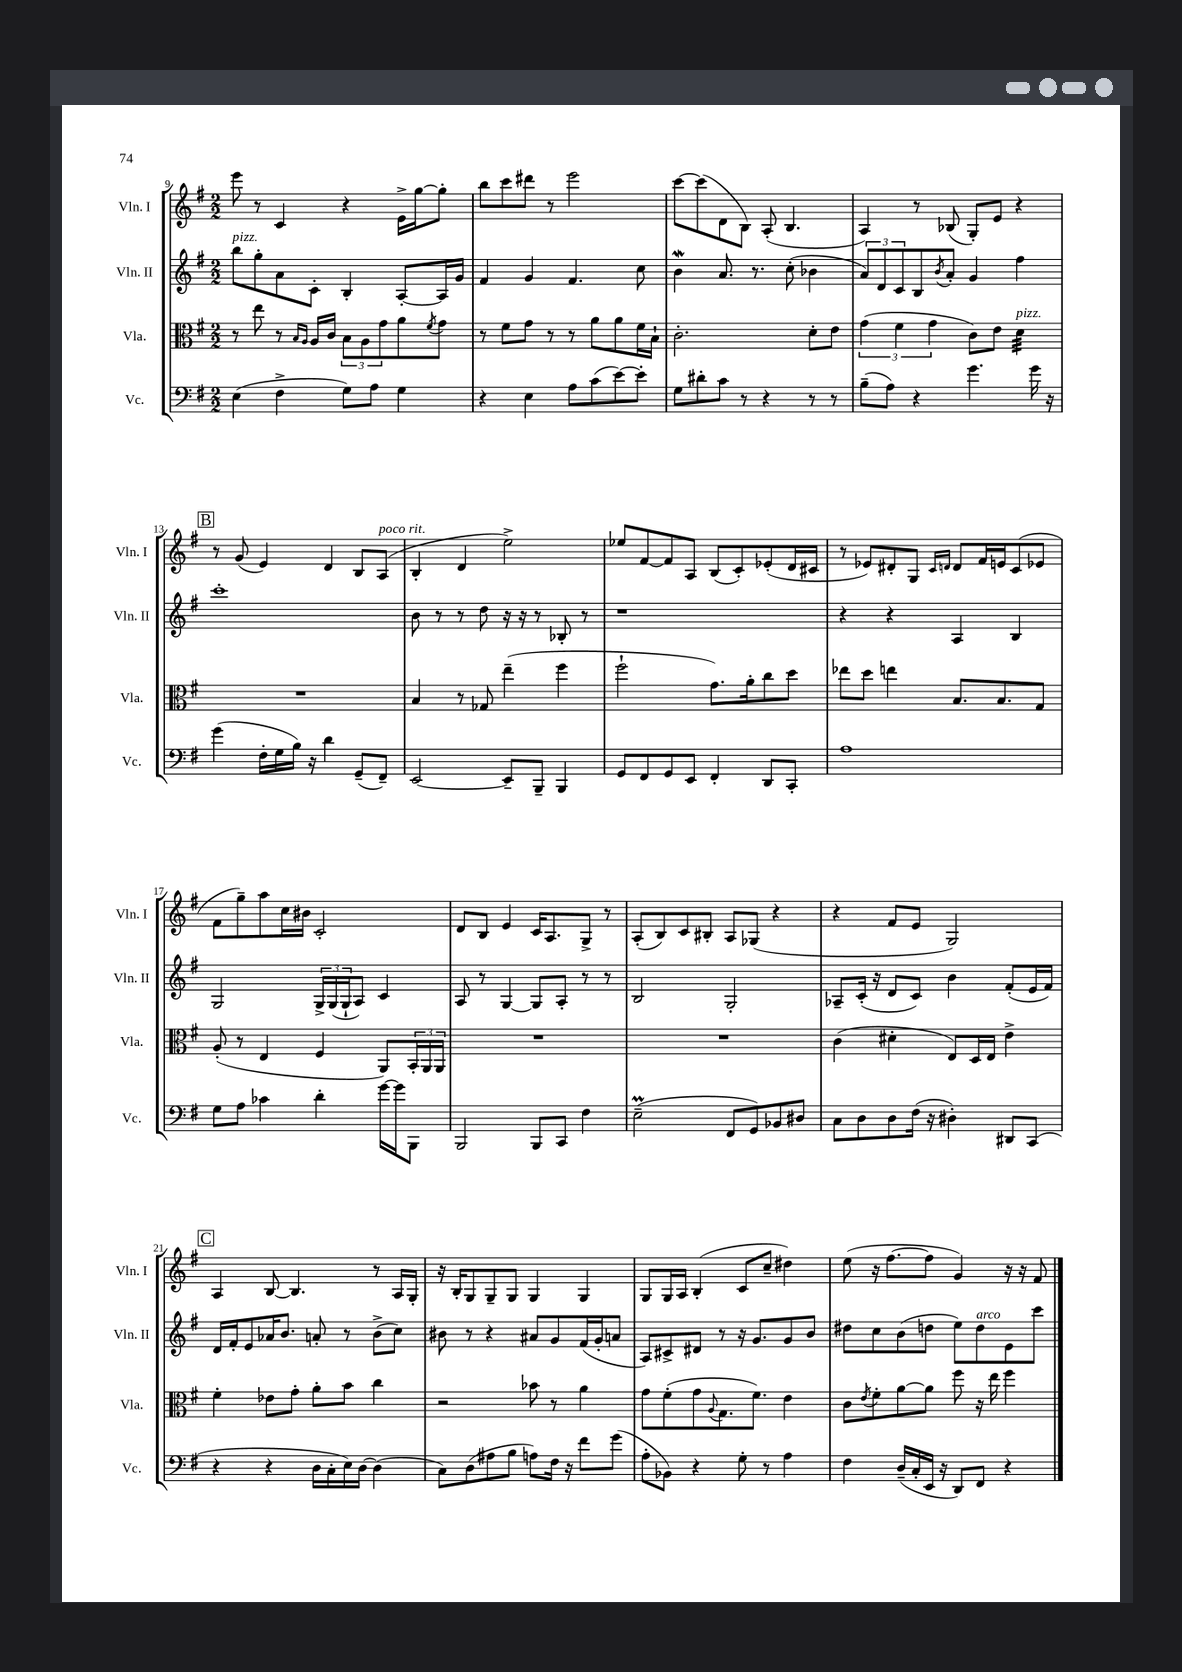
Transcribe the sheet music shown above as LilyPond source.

<<
\new StaffGroup <<
\new Staff = "s0" \with { instrumentName = "Vln. I" shortInstrumentName = "Vln. I" } {
    \clef treble \key g \major \numericTimeSignature \time 2/2
    e'''8 r8 c'4 r4 e'16-> g''16~ g''8-. |
    b''8 c'''8 dis'''8 r8 e'''2 |
    c'''8~ c'''8( d'8 b8) a8-.( b4. |
    a4) r8 bes8( g8-.) e'8 r4 |
    \mark \markup { \box "B" } r8 g'8( e'4) d'4 b8 a8^\markup { \italic "poco rit." }( |
    b4-. d'4 e''2->) |
    ees''8 fis'8~ fis'8 a8 b8( c'8-.) ees'8-.( d'16 cis'16 |
    r8 ees'8) dis'8-. g8 \grace { c'16 d'16 } d'8 fis'16 e'16 c'8( ees'8 |
    fis'8 g''8--) a''8 c''16 bis'16 c'2-. |
    d'8 b8 e'4 c'16 a8. g8-> r8 |
    a8-.( b8) c'8 bis8-. a8 ges8( r4 |
    r4 fis'8 e'8 g2) |
    \mark \markup { \box "C" } a4 b8~ b4. r8 a16 g16-. |
    r16 b16-. g8 g8-- g8 g4 g4 |
    g8 g16 a16 b4-.( c'8 c''8-- dis''4) |
    e''8( r16 fis''8.~ fis''8 g'4) r16 r16 fis'8 \bar "|." |
}
\new Staff = "s1" \with { instrumentName = "Vln. II" shortInstrumentName = "Vln. II" } {
    \clef treble \key g \major \numericTimeSignature \time 2/2
    b''8^\markup { \italic "pizz." } g''8-. a'8 c'8-. b4-. a8~-. a16 g'16 |
    fis'4 g'4 fis'4. c''8 |
    b'4\mordent a'8. r8. c''8-.( bes'4 |
    \tuplet 3/2 { a'8) d'8 c'8 } b8 \acciaccatura { b'8 } a'8-. g'4 fis''4 |
    \mark \markup { \box "B" } c'''1-. |
    b'8 r8 r8 d''8 r16 r16 r8 bes8-. r8 |
    r1 |
    r4 r4 a4 b4 |
    g2 \tuplet 3/2 { g16-> g16( g16-! } a8) c'4 |
    a8 r8 g4~ g8 a8-. r8 r8 |
    b2 g2-. |
    aes8-- c'16-.( r16 d'8 c'8) b'4 fis'8-.( e'16 fis'16) |
    \mark \markup { \box "C" } d'16 fis'16-. e'8 aes'16 b'8. a'8-. r8 b'8->( c''8) |
    bis'8 r8 r4 ais'8 g'8 fis'16( g'16-. a'8 |
    a8) cis'8-> dis'8 r8 r16 g'8. g'8 b'8 |
    dis''8 c''8 b'8( d''8 e''8) d''8^\markup { \italic "arco" } e'8 c'''8 \bar "|." |
}
\new Staff = "s2" \with { instrumentName = "Vla." shortInstrumentName = "Vla." } {
    \clef alto \key g \major \numericTimeSignature \time 2/2
    r8 e''8 r8 \grace { b16 a16 } a16 c'16 \tuplet 3/2 { b8 a8 g'8 } a'8 \acciaccatura { fis'8 } g'8 |
    r8 fis'8 g'8 r8 r8 a'8 a'8 fis'16 b16-! |
    c'2.-. d'8-. e'8 |
    \tuplet 3/2 { g'4( fis'4 g'4 } c'8) e'8 d'4:32^\markup { \italic "pizz." } |
    \mark \markup { \box "B" } R1 |
    b4 r8 ges8 e''4--( fis''4 |
    fis''2-! g'8.) a'16-. c''8 d''8 |
    ees''8 d''8 e''4 b8. b8. g8 |
    a8-.( r8 e4 fis4 a,8) \tuplet 3/2 { b,16-. a,16 a,16 } |
    R1 |
    R1 |
    c'4( dis'4-. e8) d16 e16 e'4-> |
    \mark \markup { \box "C" } fis'4-. ees'8 g'8-. a'8-. b'8 c''4 |
    r2 bes'8 r8 a'4 |
    g'8 fis'8-.( g'8 \appoggiatura { a8 } g8. fis'8.) e'4 |
    c'8 \acciaccatura { e'8 } fis'8-. a'8~ a'8 fis''8 r16 e''16 fis''4 \bar "|." |
}
\new Staff = "s3" \with { instrumentName = "Vc." shortInstrumentName = "Vc." } {
    \clef bass \key g \major \numericTimeSignature \time 2/2
    e4( fis4-> g8) a8 g4 |
    r4 e4 a8 c'8( e'8~) e'8-. |
    g8 dis'8-. c'8 r8 r4 r8 r8 |
    b8--( a8) r4 g'4. g'16 r16 |
    \mark \markup { \box "B" } g'4( fis16-. g16 b16) r16 d'4 g,8--( fis,8--) |
    e,2~ e,8-- b,,8-- b,,4 |
    g,8 fis,8 g,8 e,8 fis,4-. d,8 c,8-. |
    a1 |
    g8 a8 ces'4 d'4-. g'16~ g'16 b,,8 |
    b,,2 b,,8 c,8 fis4 |
    e2--\prall( fis,8 g,8) bes,8 dis8 |
    c8 d8 d8 fis16( r16 dis4-.) dis,8 c,8( |
    \mark \markup { \box "C" } r4 r4 d16 c16-. e16) d16~ d4( |
    c8) d8( ais8 b8 a8) fis16 r16 fis'8 g'8( |
    a8-. bes,8) r4 g8-. r8 a4 |
    fis4 d16--( c16-. e,16 r16 d,8) fis,8 r4 \bar "|." |
}
>>
>>
\layout { \context { \Score currentBarNumber = #9 } }
